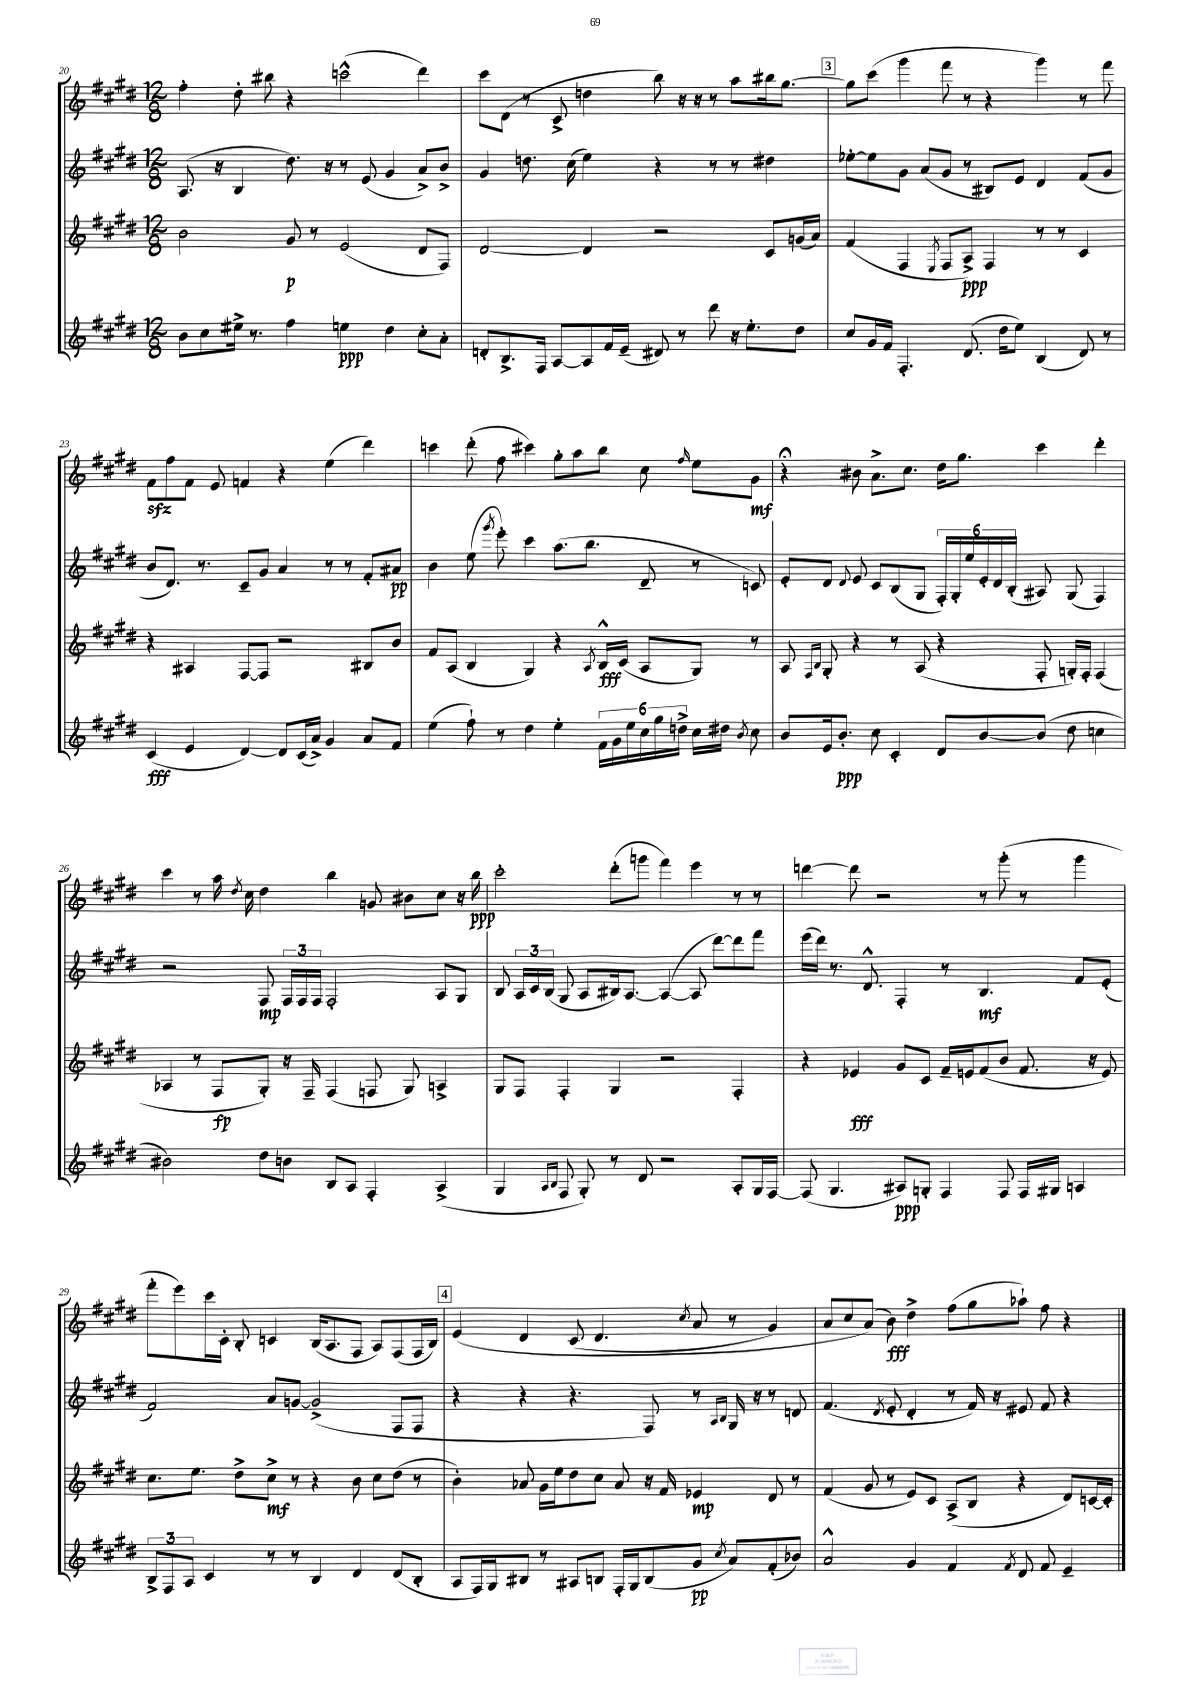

**kern	**dynam	**kern	**dynam	**kern	**dynam	**kern	**dynam
*part4	*part4	*part3	*part3	*part2	*part2	*part1	*part1
*staff4	*staff4	*staff3	*staff3	*staff2	*staff2	*staff1	*staff1
*clefG2	*	*clefG2	*	*clefG2	*	*clefG2	*
*k[f#c#g#d#]	*	*k[f#c#g#d#]	*	*k[f#c#g#d#]	*	*k[f#c#g#d#]	*
*M12/8	*	*M12/8	*	*M12/8	*	*M12/8	*
=20	=20	=20	=20	=20	=20	=20	=20
8b\L	.	2b\	.	(8.A/	.	4ff#'\	.
8cc#\	.	.	.	.	.	.	.
.	.	.	.	16r	.	.	.
16ee#X^\Jk	.	.	.	4B/	.	8dd#'\	.
8.r	.	.	.	.	.	.	.
.	.	.	.	.	.	8bb#X\	.
4ff#\	.	8g#/	p	8.dd#\)	.	4r	.
.	.	8r	.	.	.	.	.
.	.	.	.	16r	.	.	.
4een\	ppp	(2e/	.	8r	.	(2cccn^^\	.
.	.	.	.	(8e/	.	.	.
4dd#\	.	.	.	4g#/	.	.	.
8cc#'\L	.	8d#/L	.	8a^/L)	.	4ddd#\)	.
8a'\J	.	8F#/J)	.	8b^/J	.	.	.
=21	=21	=21	=21	=21	=21	=21	=21
8dn'/L	.	[2d#/	.	4g#/	.	8ccc#\L	.
8.B^/	.	.	.	.	.	(8d#\J	.
.	.	.	.	8.ddn\	.	8r	.
16F#/Jk	.	.	.	.	.	.	.
[8A/L	.	.	.	.	.	8c#^/	.
.	.	.	.	(16cc#\	.	.	.
8A/]	.	4d#/]	.	4ee\)	.	4ddn\	.
16f#/L	.	.	.	.	.	.	.
(16e~/JJ	.	.	.	.	.	.	.
8d#X/)	.	2r	.	4r	.	8bb\)	.
8r	.	.	.	.	.	16r	.
.	.	.	.	.	.	16r	.
8ddd#\	.	.	.	8r	.	8r	.
16r	.	.	.	8r	.	8aa\L	.
8.ee'\L	.	.	.	.	.	.	.
.	.	8c#/L	.	4dd#X\	.	16bb#X\k	.
.	.	.	.	.	.	[8.gg#\J	.
8dd#\J	.	(16gn/L	.	.	.	.	.
.	.	16a/JJ)	.	.	.	.	.
!!LO:REH:place=s1:t=3
=22	=22	=22	=22	=22	=22	=22	=22
8cc#/L	.	(4f#/	.	[8ee-X'\L	.	8gg#\L]	.
16g#/L	.	.	.	8ee-\]	.	(8ccc#\J	.
16f#/JJ	.	.	.	.	.	.	.
4.F#'/	.	4F#/	.	8g#\J	.	4ggg#\	.
.	.	.	.	(8a/L	.	.	.
.	.	8qE/	.	.	.	.	.
.	.	8F#/L	.	8g#/J	.	8fff#\	.
(8.d#/	.	8A^/J)	ppp	8r	.	8r	.
.	.	4F#/	.	8B#X/L)	.	4r	.
16dd#\KL	.	.	.	.	.	.	.
8ee\J)	.	.	.	8e/J	.	.	.
(4B/	.	8r	.	4d#/	.	4ggg#\)	.
.	.	8r	.	.	.	.	.
8d#/)	.	4c#/	.	(8f#/L	.	8r	.
8r	.	.	.	8g#/J	.	8fff#\	.
!!LO:LB:g=z
=23	=23	=23	=23	=23	=23	=23	=23
(4c#/	fff	4r	.	8b/L	.	8f#zz\L	.
.	.	.	.	8.d#/J)	.	8ff#\	.
4e/	.	4A#X/	.	.	.	8f#\J	.
.	.	.	.	8.r	.	.	.
.	.	.	.	.	.	8e/	.
[4d#/)	.	[8F#/L	.	8c#~/L	.	4fn/	.
.	.	8F#/J]	.	8g#/J	.	.	.
8d#/L]	.	2r	.	4a/	.	4r	.
(16c#/L	.	.	.	.	.	.	.
16a^/JJ)	.	.	.	.	.	.	.
4g#/	.	.	.	8r	.	(4ee\	.
.	.	.	.	8r	.	.	.
8a/L	.	8B#X/L	.	8f#'/L	.	4ddd#\)	.
8f#/J	.	8b/J	.	8a#X/J	pp	.	.
=24	=24	=24	=24	=24	=24	=24	=24
(4ee\	.	8f#/L	.	4b\	.	4cccn\	.
.	.	(8A/J	.	.	.	.	.
8ff#`\)	.	4B/	.	(8ee\	.	(8ddd#'\	.
.	.	.	.	8qggg#/	.	.	.
8r	.	.	.	8eee'\)	.	8ff#\	.
4dd#\	.	4G#/)	.	4ccc#\	.	4ccc#X\)	.
4ee'\	.	4r	.	(8.aa\L	.	8gg#'\L	.
.	.	.	.	.	.	8aa\	.
.	.	.	.	8.bb\J	.	.	.
.	.	8qA/	.	.	.	.	.
24f#\LL	.	16B^^/LL	fff	.	.	8bb\J	.
24g#\	.	.	.	.	.	.	.
.	.	(16c#/JJ	.	.	.	.	.
24ee\	.	.	.	.	.	.	.
24cc#\	.	8A/L	.	8d#~/	.	8cc#\	.
24gg#\	.	.	.	.	.	.	.
24ddn^\JJ	.	.	.	.	.	.	.
.	.	.	.	.	.	16qqff#/	.
16cc#\LL	.	8G#/J)	.	8r	.	8ee\L	.
16dd#X\JJ	.	.	.	.	.	.	.
8qb/	.	.	.	.	.	.	.
8cc#\	.	8r	.	8cn/)	.	8g#\J	mf
=25	=25	=25	=25	=25	=25	=25	=25
8b/L	.	8A/	.	8e'/L	.	4r;<	.
.	.	16qqF#/LL	.	.	.	.	.
.	.	16qqB/JJ	.	.	.	.	.
16e/k	.	8G#'/	.	8d#/J	.	.	.
8.b'/J	ppp	.	.	.	.	.	.
.	.	.	.	8qqd#/	.	.	.
.	.	4r	.	8e/	.	8b#X\	.
8cc#\	.	.	.	8c#/L	.	8.a^\L	.
4c#'/	.	8r	.	(8B/	.	.	.
.	.	.	.	.	.	8.cc#\J	.
.	.	(8A/	.	8G#/J	.	.	.
8d#/L	.	4r	.	24F#'/LL)	.	16dd#\KL	.
.	.	.	.	24G#'/	.	.	.
.	.	.	.	.	.	8.gg#\J	.
.	.	.	.	24ee/	.	.	.
[8b/	.	.	.	24e'/	.	.	.
.	.	.	.	24d#/	.	.	.
.	.	.	.	(24B'/JJ	.	.	.
(8b/J]	.	8F#'/	.	8A#X/)	.	4ccc#\	.
8dd#\	.	16Gn'/LL)	.	(8G#/	.	.	.
.	.	16F#'/JJ	.	.	.	.	.
4ccn\	.	(4F#/	.	4F#/)	.	4ddd#'\	.
!!LO:LB:g=z
=26	=26	=26	=26	=26	=26	=26	=26
2b#X\)	.	4A-X/	.	2r	.	4ccc#\	.
.	.	8r	.	.	.	8r	.
.	.	8F#/L	fp	.	.	16aa\	.
.	.	.	.	.	.	8qdd#/	.
.	.	.	.	.	.	16cc#\	.
8dd#\L	.	8G#'/J)	.	8F#/	mp	4dd#\	.
8bn\J	.	16r	.	24F#/LL	.	.	.
.	.	.	.	24F#/	.	.	.
.	.	16F#~/	.	.	.	.	.
.	.	.	.	24F#/JJ	.	.	.
8B/L	.	(4F#/	.	2F#'/	.	4bb\	.
8A/J	.	.	.	.	.	.	.
4F#'/	.	8Fn/	.	.	.	8gn/	.
.	.	8G#/)	.	.	.	8b#X\L	.
(4A^/	.	4An^/	.	8A/L	.	8cc#\J	.
.	.	.	.	8G#/J	.	16r	.
.	.	.	.	.	.	16bb\	ppp
=27	=27	=27	=27	=27	=27	=27	=27
4G#/	.	8G#/L	.	8B/	.	2ccc#'\	.
.	.	8F#/J	.	24A/LL	.	.	.
.	.	.	.	24c#/	.	.	.
.	.	.	.	(24B/JJ	.	.	.
16qqA/LL	.	.	.	.	.	.	.
16qqB/JJ	.	.	.	.	.	.	.
8F#/	.	4F#'/	.	8G#/	.	.	.
8G#'/)	.	.	.	8A/L	.	.	.
8r	.	4G#/	.	16B#X/k)	.	(8ddd#'\L	.
.	.	.	.	[8.A/J	.	.	.
8d#/	.	.	.	.	.	8gggn\J	.
2r	.	2r	.	(4A/_	.	4fff#\)	.
.	.	.	.	8A/]	.	4eee\	.
.	.	.	.	[8ddd#\L)	.	.	.
8A'/L	.	4F#'/	.	8ddd#\]	.	8r	.
16G#/L	.	.	.	8fff#\J	.	8r	.
[16F#/JJ	.	.	.	.	.	.	.
=28	=28	=28	=28	=28	=28	=28	=28
(8F#/]	.	4r	.	(16eee\LL	.	[4dddn\	.
.	.	.	.	16ddd#\JJ)	.	.	.
4.G#/	.	.	.	8.r	.	.	.
.	.	4e-X/	fff	.	.	8ddd\]	.
.	.	.	.	8.d#^^/	.	.	.
.	.	.	.	.	.	2r	.
8A#X/L)	ppp	8g#/L	.	4F#'/	.	.	.
8Gn'/J	.	8c#/J	.	.	.	.	.
4F#/	.	16f#~/LL	.	8r	.	.	.
.	.	16en/J	.	.	.	.	.
.	.	(8f#/	.	4.B/	mf	8r	.
8F#/	.	8b/J	.	.	.	(8ggg#'\	.
16F#/LL	.	8.f#/	.	.	.	8r	.
16G#X/JJ	.	.	.	.	.	.	.
4An/	.	.	.	8f#/L	.	4ggg#\	.
.	.	16r	.	.	.	.	.
.	.	8e/)	.	(8e'/J	.	.	.
!!LO:LB:g=z
=29	=29	=29	=29	=29	=29	=29	=29
12B^/L	.	8.cc#\L	.	2f#/)	.	8fff#'\L	.
12F#/	.	.	.	.	.	.	.
.	.	.	.	.	.	8eee\)	.
12A/J	.	.	.	.	.	.	.
.	.	8.ee\J	.	.	.	.	.
4c#/	.	.	.	.	.	16ccc#\L	.
.	.	.	.	.	.	16c#'\JJ	.
.	.	8dd#^\L	.	.	.	8B'/	.
8r	.	8cc#^\J	mf	8a/L	.	4cn/	.
8r	.	8r	.	[8gn/J	.	.	.
4B/	.	4r	.	(2g^/]	.	(16B/KL	.
.	.	.	.	.	.	8.A/	.
4d#/	.	8b\	.	.	.	8F#/J	.
.	.	8cc#\L	.	.	.	8A/L)	.
(8d#/L	.	(8dd#\J	.	8F#/L	.	(8F#/	.
8B'/J	.	8r	.	8F#/J	.	16F#/L	.
.	.	.	.	.	.	16B/JJ)	.
!!LO:REH:place=s1:t=4
=30	=30	=30	=30	=30	=30	=30	=30
8A/L	.	4b'\)	.	4r	.	(4e/	.
16F#/L)	.	.	.	.	.	.	.
16G#/J	.	.	.	.	.	.	.
8B#X/J	.	8a-X/	.	4r	.	4d#/	.
8r	.	16g#\LL	.	.	.	.	.
.	.	16ee\J	.	.	.	.	.
8A#X/L	.	8dd#\	.	4.r	.	(8c#/	.
8Bn/J	.	8cc#\J	.	.	.	4.d#/	.
16F#'/LL	.	8a-/	.	.	.	.	.
16G#/J	.	.	.	.	.	.	.
(8B/	.	16r	.	8F#/)	.	.	.
.	.	16f#/	.	.	.	.	.
.	.	.	.	.	.	8qcc#/	.
8g#/J	pp	4e-X/	mp	8r	.	8a/	.
.	.	.	.	16qqA/LL	.	.	.
8qcc#/	.	.	.	16qqB/JJ	.	.	.
8a/L)	.	.	.	16G#/	.	8r	.
.	.	.	.	16r	.	.	.
(8f#'/	.	8d#/	.	8r	.	4g#/)	.
8b-X/J)	.	8r	.	8dn/	.	.	.
=31	=31	=31	=31	=31	=31	=31	=31
2a^^/	.	(4f#/	.	(4.f#/	.	8a/L	.
.	.	.	.	.	.	8cc#/	.
.	.	8g#/	.	.	.	(8a/J)	.
.	.	.	.	8qd#/	.	.	.
.	.	8r	.	8e'/	.	8b\)	fff
4g#/	.	8e/L)	.	4d#'/	.	4dd#^\	.
.	.	8c#/J	.	.	.	.	.
4f#/	.	(8A^/L	.	8r	.	(8ff#\L	.
.	.	8B/J	.	16f#/)	.	8gg#\	.
.	.	.	.	16r	.	.	.
8qf#/	.	.	.	.	.	.	.
8d#/	.	4r	.	8e#X/	.	8aa-X`\J)	.
8f#/	.	.	.	8f#/	.	8ff#\	.
4e~/	.	8d#/L)	.	4r	.	4r	.
.	.	[16cn/L	.	.	.	.	.
.	.	16c'/JJ]	.	.	.	.	.
==	==	==	==	==	==	==	==
*-	*-	*-	*-	*-	*-	*-	*-
